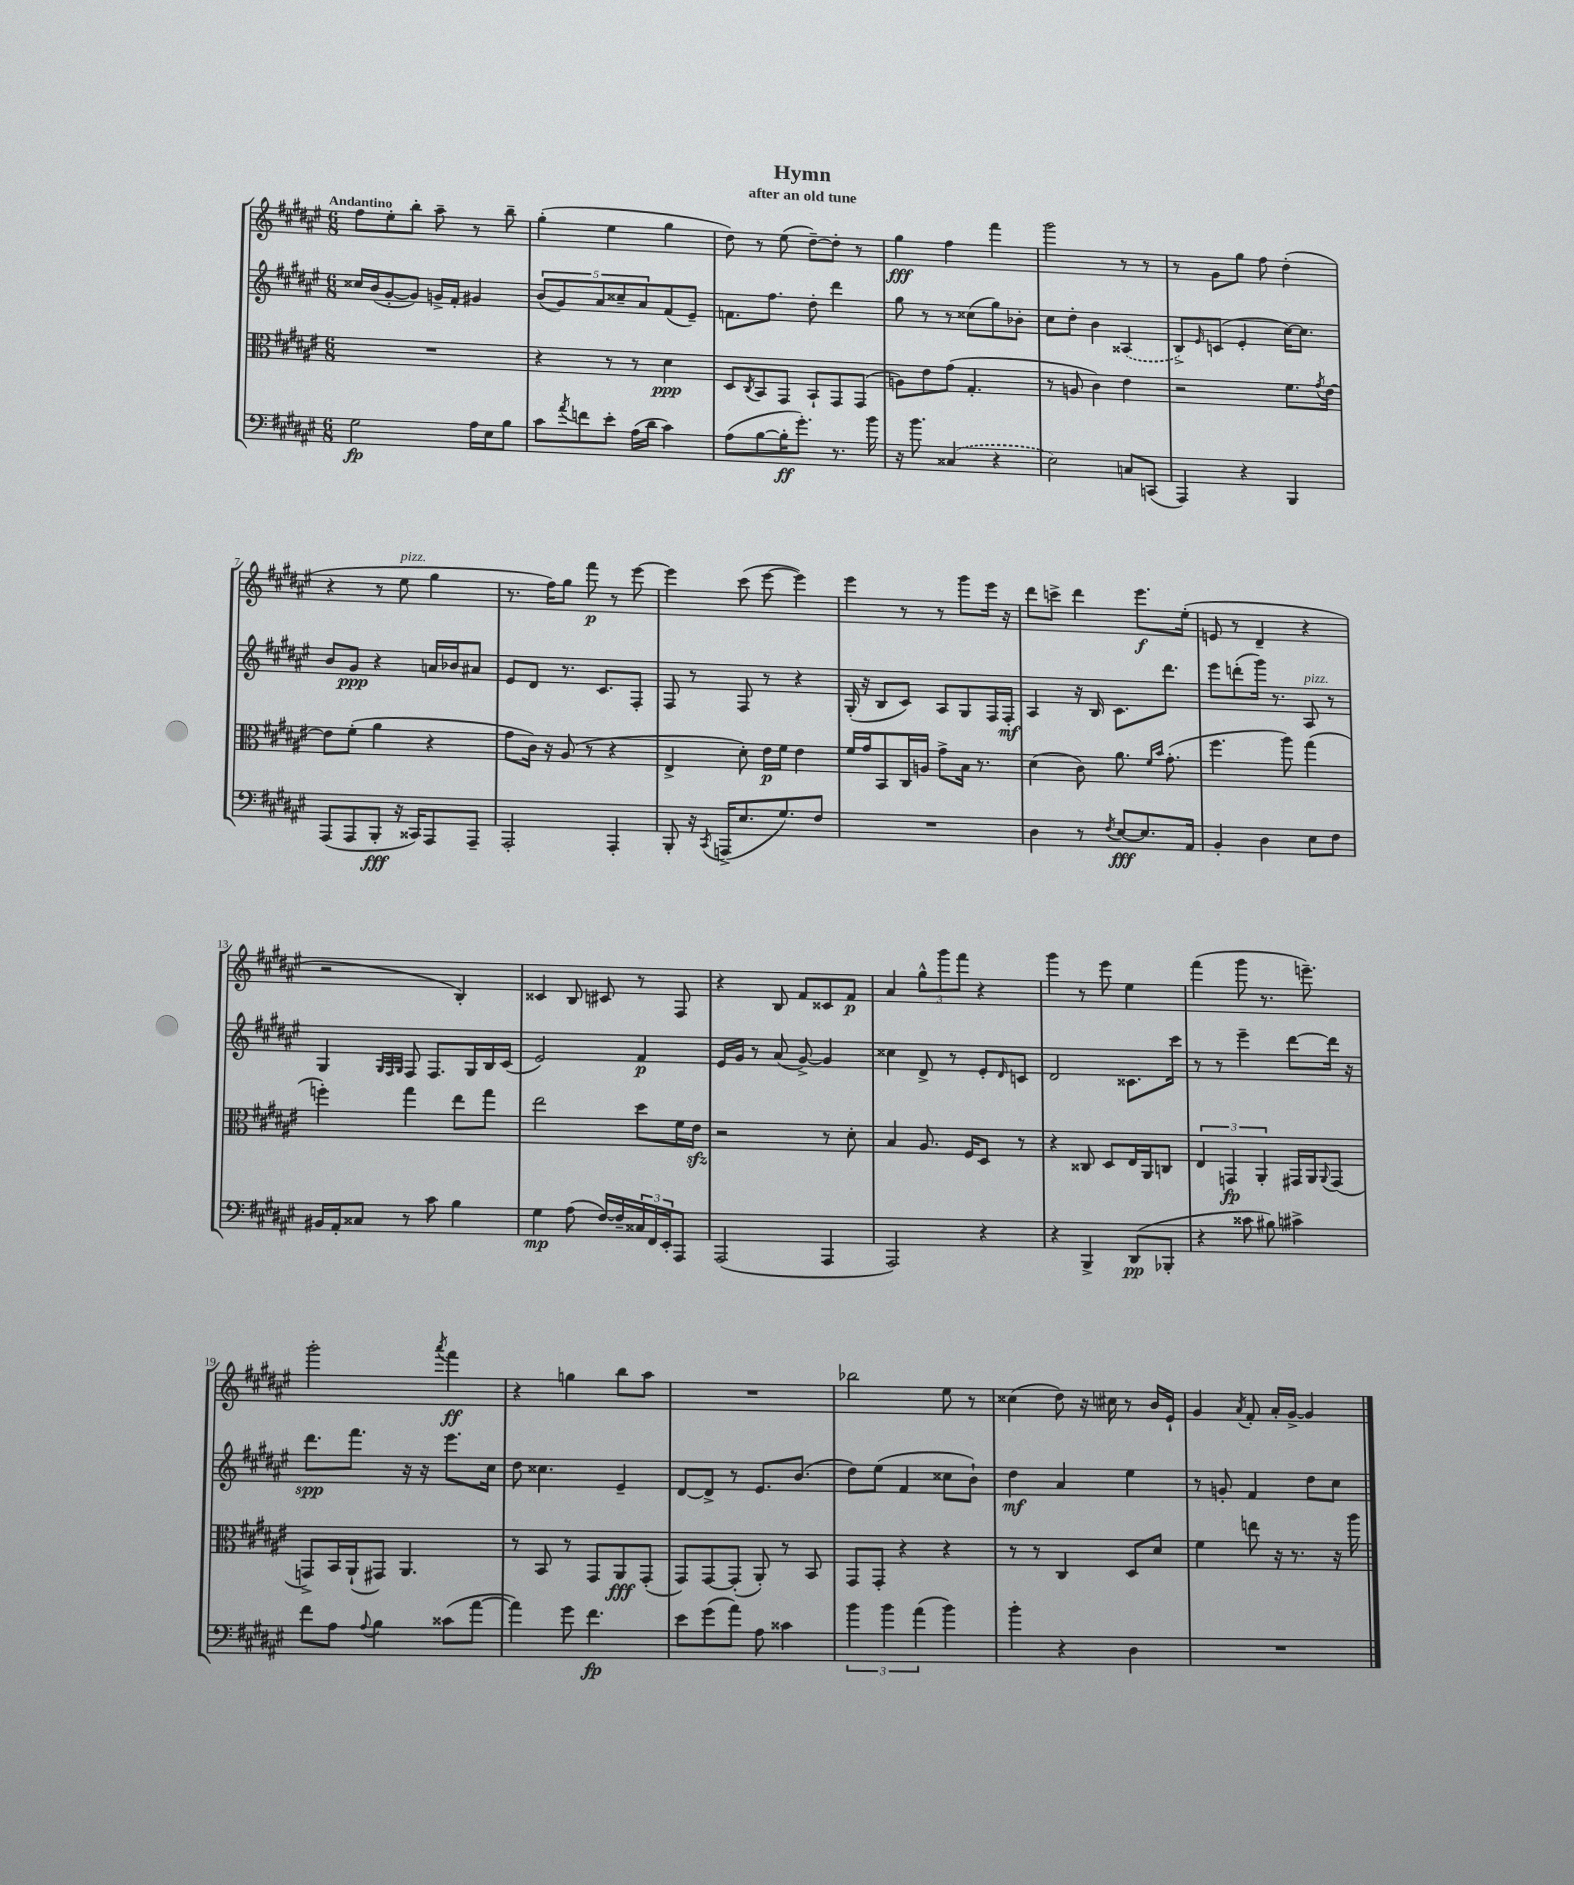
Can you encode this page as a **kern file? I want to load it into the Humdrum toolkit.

**kern	**kern	**kern	**kern
*staff4	*staff3	*staff2	*staff1
*clefF4	*clefC3	*clefG2	*clefG2
*k[f#c#g#d#a#e#]	*k[f#c#g#d#a#e#]	*k[f#c#g#d#a#e#]	*k[f#c#g#d#a#e#]
*M6/8	*M6/8	*M6/8	*M6/8
2G#	2.r	16cc##	8ff#
.	.	(16b	.
.	.	[8g#'	8ee#'
.	.	8g#])	8bb'
.	.	16g^	8aa#~
.	.	16f#'	.
16A#	.	4g#	8r
16E#	.	.	.
8B	.	.	8bb~
=	=	=	=
8c#	4r	(10b	(4gg#'
.	.	10g#)	.
8qa#	.	.	.
8f	.	.	.
.	.	10a#	.
8e#'	8r	.	4ee#
.	.	10cc##~	.
(16A#	8r	.	.
.	.	10a#	.
16d#	.	.	.
4c#)	4d#	(8f#	4gg#
.	.	8e#~)	.
=	=	=	=
(8A#	8D#	8.f	8dd#)
.	8qC#	.	.
[8B	8BB	.	8r
.	.	8.ff#	.
16B']	8GG#	.	(8ee#
8.g#')	.	.	.
.	8BB`	8dd#'	[8dd#~)
8.r	8GG#	4ddd#	8dd#']
.	(8GG#	.	8r
16b	.	.	.
=	=	=	=
16r	8A)	8gg#	4gg#
8.b	.	.	.
.	8e#	8r	.
(4C##	(8g#	8r	4ff#
.	4.G#'	(8cc##	.
4r	.	8gg#)	4fff#
.	.	8b-'	.
=	=	=	=
2E#)	8r	8cc#	2ggg#
.	8A	8dd#'	.
.	4c#)	4b	.
8C	4e#	(4A##	8r
(8CC	.	.	8r
=	=	=	=
4AAA#)	2r	8B^)	8r
.	.	16qqe#	.
.	.	(8c	8g#
4r	.	4e#'	8gg#
.	.	.	8ff#
4BBB	8.f#	[16cc#)	(4dd#'
.	.	8.cc#]	.
.	8qg#	.	.
.	[16e#	.	.
=	=	=	=
(8AAA#	8e#]	8b	4r
8AAA#	(8f#'	8g#	.
8BBB'	4a#	4r	8r
16r	.	.	8ee#
16CC##)	.	.	.
8AAA#	4r	16a	4gg#
.	.	16b-	.
8AAA#~	.	8a#	.
=	=	=	=
2AAA#'	8g#	8e#	8.r
.	16c#)	8d#	.
.	16r	.	16ff#)
.	(8A#	8.r	8gg#
.	8r	.	8fff#
.	.	8.c#	.
4AAA#'	4r	.	8r
.	.	8F#'	[8eee#
=	=	=	=
8BBB'	4E#^	8F#	4eee#]
16r	.	8r	.
8qCC#	.	.	.
(16AAA^	.	.	.
8.E#	8d#')	8F#	(8ccc#
.	16e#	8r	[8eee#
8.G#)	16f#	.	.
.	4e#	4r	4eee#])
8F#	.	.	.
=	=	=	=
2.r	16f#	(16G#'	4eee#
.	16g#	16r	.
.	8BB	8B	.
.	16C#	8c#)	8r
.	16A	.	.
.	8g#^	8A#	8r
.	16B	8G#	8ggg#
.	8.r	.	.
.	.	16F#	16eee#
.	.	16F#'	16r
=	=	=	=
4D#	(4d#	4A#	8ddd#
.	.	.	8ccc^
8r	8c#)	16r	4ddd#
.	.	16B	.
8qF#	.	.	.
[8E#	8.a#	8.c#	.
8.E#]	.	.	8.eee#
.	16qqf#	.	.
.	16qqb	.	.
.	(8.g#'	8.ddd#	.
16AA#	.	.	(16ee#'
=	=	=	=
4BB'	4.ff#	8eee#	8e
.	.	(8ddd'	8r
4D#	.	16ggg#)	4d#~
.	.	8.r	.
.	8aa#)	.	.
8E#	(4gg#	8A#	4r
8F#	.	8r	.
=	=	=	=
16BB#	4ff')	4G#	2r
16AA#'	.	.	.
8C##	.	.	.
.	.	32qqG#	.
.	.	32qqF#	.
.	.	32qqG#	.
8r	4gg#	8F#	.
8c#	.	8.F#	.
4B	8ee#	.	4B')
.	.	16G#	.
.	8gg#	16B	.
.	.	(16c#	.
=	=	=	=
4G#	2ee#	2e#)	4c##
(8A#	.	.	8B
[16F#)	.	.	8c#
16F#~]	.	.	.
24C##	8dd#	4f#	8r
24FF#	.	.	.
24EE#'	.	.	.
8AAA#	16f#	.	8F#
.	16e#	.	.
=	=	=	=
(2AAA#	2r	16e#	4r
.	.	16g#	.
.	.	8r	.
.	.	(8a#	8B
.	.	[8g#^)	8f#
4AAA#	8r	4g#]	8c##
.	8d#'	.	8f#
=	=	=	=
2AAA#)	4B	4cc##	4a#
.	8.A#	8d#^	12gg#^^
.	.	.	12ggg#
.	.	8r	.
.	.	.	12fff#
.	16F#	.	.
4r	8D#	8e#'	4r
.	.	16qqd#	.
.	8r	8c	.
=	=	=	=
4r	4r	2d#	4ggg#
4BBB^	8C##	.	8r
.	8D#	.	8eee#
(8DD#	16E#	8.c##	4ee#
.	16AA#	.	.
8BBB-'	8C	.	.
.	.	16ccc#	.
=	=	=	=
4r	6E#	8r	(4fff#
.	.	8r	.
.	6GG	.	.
8c##	.	4eee#~	8ggg#
.	6AA#'	.	.
8B#)	.	.	8.r
4c#^	16GG#	[8ddd#	.
.	16AA#	.	8.eee~)
.	8qqAA#	.	.
.	(8GG#	16ddd#]	.
.	.	16r	.
=	=	=	=
8f#	8GG^)	8.ddd#	2ggg#'
8A#	16BB	.	.
.	(16AA#`	8.fff#	.
8qqA#	.	.	.
4B	8GG#)	.	.
.	4.AA#	16r	.
.	.	16r	.
.	.	.	8qaaa#
(8c##	.	8.eee#	4fff#
[8a#	.	.	.
.	.	16cc#	.
=	=	=	=
4a#])	8r	8dd#	4r
.	8BB	4.cc##	.
8g#	8r	.	4gg
4.f#	8GG#	.	.
.	8AA#	4e#~	8bb
.	(8GG#'	.	8aa#
=	=	=	=
8e#	8GG#)	[8d#	2.r
(8g#	[8GG#	8d#^]	.
8a#)	(8GG#']	8r	.
8A#	8AA#')	8.e#	.
4c##	8r	.	.
.	.	(8.b	.
.	8BB	.	.
=	=	=	=
6b	8GG#	8dd#)	2bb-
.	8GG#'	(8ee#	.
6b	.	.	.
.	4r	4f#	.
(6a#	.	.	.
4b)	4r	8cc##	8ee#
.	.	8b`)	8r
=	=	=	=
4b'	8r	4dd#	(4cc##
.	8r	.	.
4r	4C#	4a#	8dd#)
.	.	.	16r
.	.	.	16cc#
4D#	8D#	4ee#	8r
.	8d#	.	16b
.	.	.	16e#`
=	=	=	=
2.r	4f#	8r	4g#
.	.	8g'	.
.	.	.	8qa#
.	8ee	4f#	8f#'
.	16r	.	16a#'
.	8.r	.	[16g#^
.	.	8dd#	4g#]
.	16r	8cc#	.
.	16aa#	.	.
==	==	==	==
*-	*-	*-	*-
